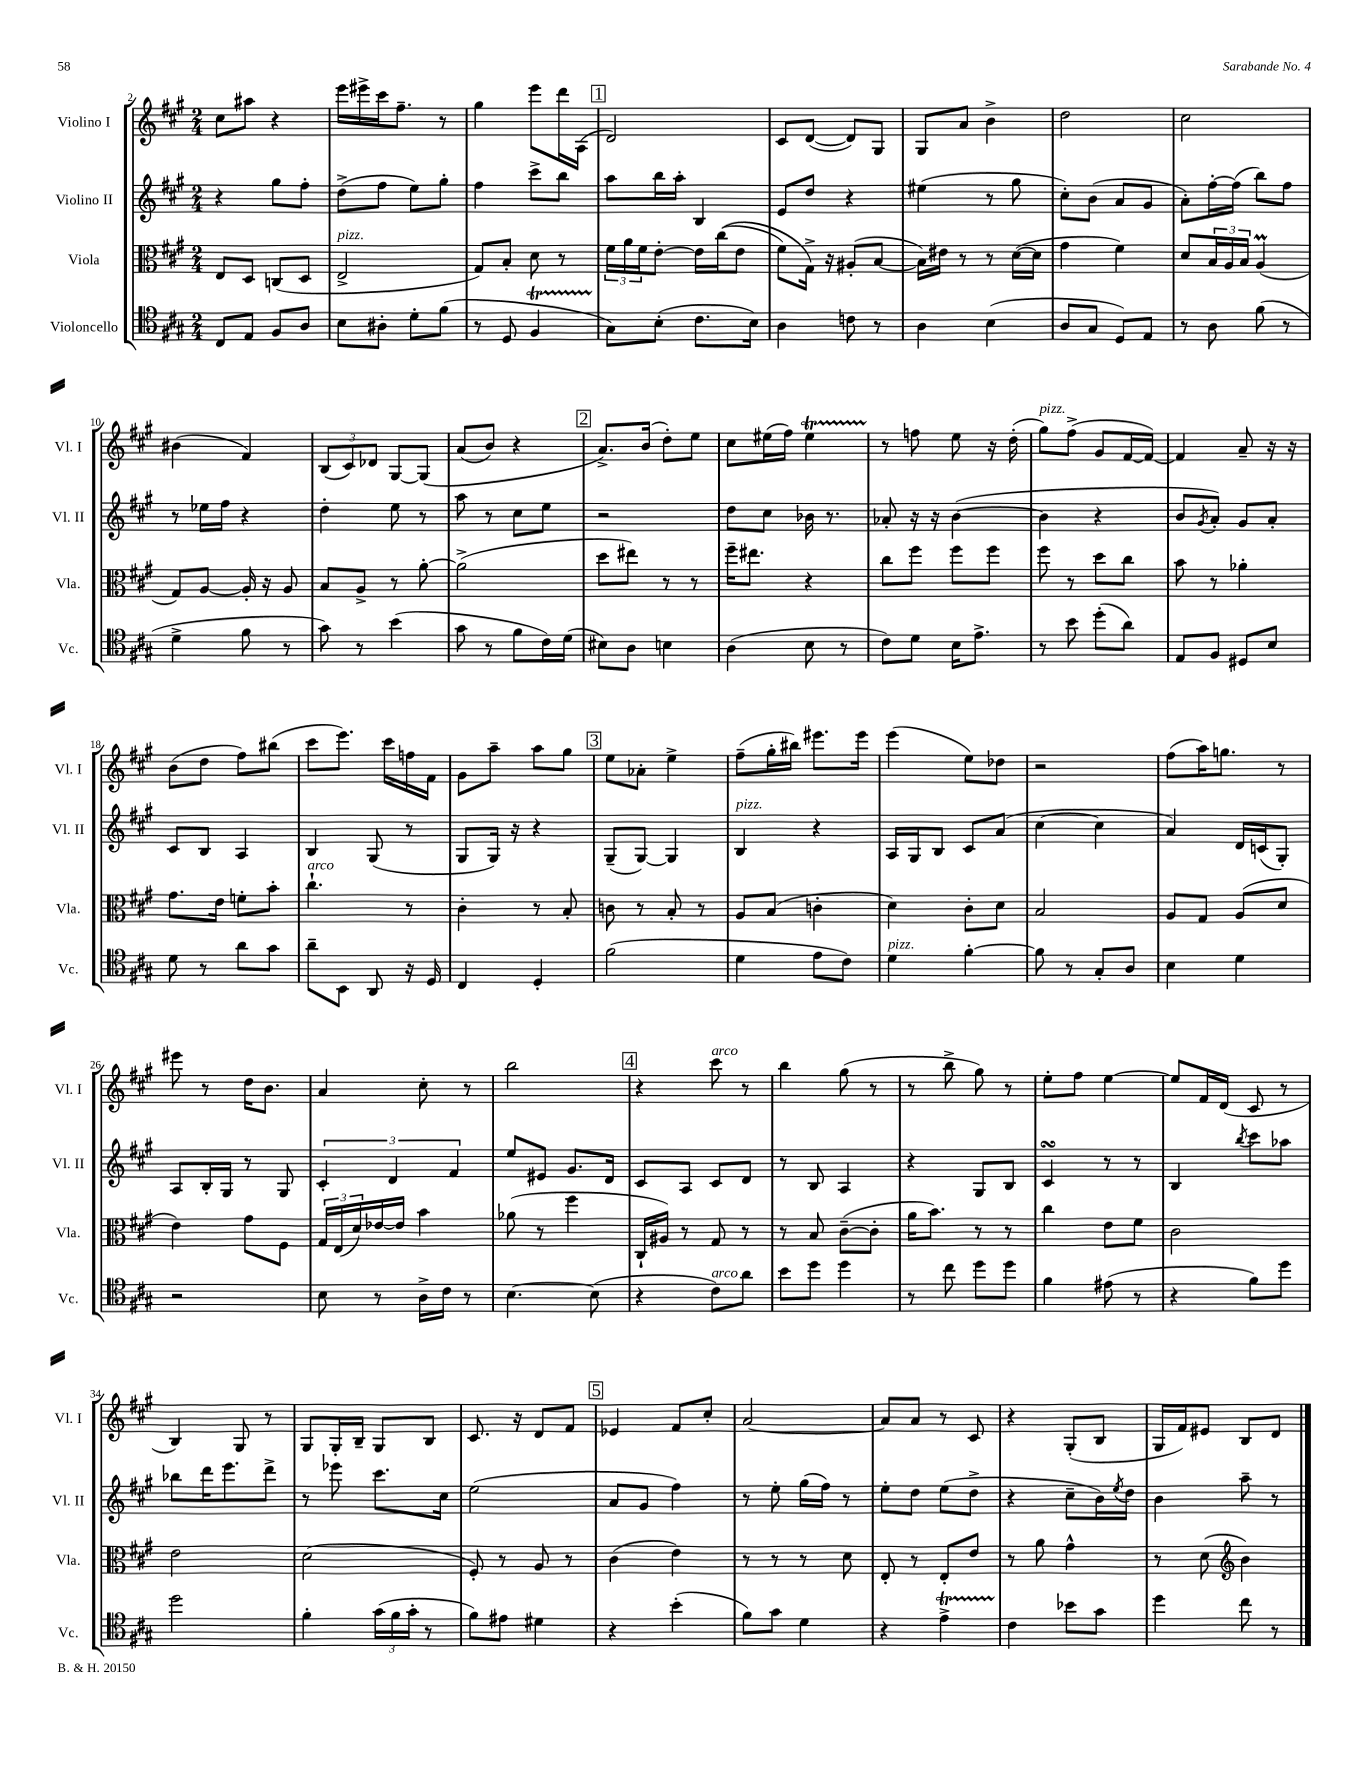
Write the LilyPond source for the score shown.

<<
\new StaffGroup <<
\new Staff = "s0" \with { instrumentName = "Violino I" shortInstrumentName = "Vl. I" } {
    \clef treble \key a \major \numericTimeSignature \time 2/4
    cis''8 ais''8 r4 |
    e'''16 eis'''16-> cis'''16 fis''8.-- r8 |
    gis''4 e'''8 d'''16 a16( |
    \mark \markup { \box "1" } d'2) |
    cis'8 d'8~( d'8) gis8 |
    gis8 a'8 b'4-> |
    d''2 |
    cis''2 |
    bis'4( fis'4) |
    \tuplet 3/2 { b8( cis'8) des'8 } gis8~ gis8\( |
    a'8( b'8) r4 |
    \mark \markup { \box "2" } a'8.->\) b'16( d''8-.) e''8 |
    cis''8 eis''16( fis''16) eis''4\startTrillSpan |
    r8\stopTrillSpan f''8 e''8 r16 d''16-.( |
    gis''8^\markup { \italic "pizz." }) fis''8->( gis'8 fis'16~ fis'16~) |
    fis'4 a'8-- r16 r16 |
    b'8( d''8 fis''8) bis''8( |
    cis'''8 e'''8.) cis'''16 f''16 fis'16 |
    gis'8 a''8-- a''8 gis''8 |
    \mark \markup { \box "3" } e''8 aes'8-. e''4-> |
    fis''8--( gis''16-. bis''16) eis'''8. eis'''16 |
    e'''4( e''8) des''8 |
    r2 |
    fis''8( a''16) g''8. r8 |
    eis'''8 r8 d''16 b'8. |
    a'4 cis''8-. r8 |
    b''2 |
    \mark \markup { \box "4" } r4 cis'''8^\markup { \italic "arco" } r8 |
    b''4 gis''8( r8 |
    r8 b''8-> gis''8) r8 |
    e''8-. fis''8 e''4~ |
    e''8 fis'16 d'16( cis'8 r8 |
    b4) gis8 r8 |
    gis8 gis16-. b16-- gis8 b8 |
    cis'8. r16 d'8 fis'8 |
    \mark \markup { \box "5" } ees'4 fis'8 cis''8-. |
    a'2~ |
    a'8 a'8 r8 cis'8 |
    r4 gis8-.( b8 |
    gis16 fis'16) eis'8 b8 d'8 \bar "|." |
}
\new Staff = "s1" \with { instrumentName = "Violino II" shortInstrumentName = "Vl. II" } {
    \clef treble \key a \major \numericTimeSignature \time 2/4
    r4 gis''8 fis''8-. |
    d''8->( fis''8 e''8) gis''8-. |
    fis''4 cis'''8-> b''8 |
    \mark \markup { \box "1" } a''8 b''16 a''16-. b4 |
    e'8 d''8 r4 |
    eis''4( r8 gis''8 |
    cis''8-.) b'8( a'8 gis'8 |
    a'8-.) fis''16~-. fis''16( b''8) fis''8 |
    r8 ees''16 fis''16 r4 |
    d''4-. e''8 r8 |
    a''8 r8 cis''8 e''8 |
    \mark \markup { \box "2" } r2 |
    d''8 cis''8 bes'16 r8. |
    aes'8-. r16 r16 b'4~( |
    b'4 r4 |
    b'8 \acciaccatura { gis'8 } a'8-.) gis'8 a'8-. |
    cis'8 b8 a4 |
    b4 gis8( r8 |
    gis8 gis16) r16 r4 |
    \mark \markup { \box "3" } gis8--( gis8~) gis4 |
    b4^\markup { \italic "pizz." } r4 |
    a16 gis16 b8 cis'8 a'8( |
    cis''4~ cis''4 |
    a'4) d'16 c'16( gis8-.) |
    a8 b16-. gis16 r8 gis8 |
    \tuplet 3/2 { cis'4-. d'4 fis'4 } |
    e''8 eis'8 gis'8. d'16 |
    \mark \markup { \box "4" } cis'8 a8 cis'8 d'8 |
    r8 b8 a4 |
    r4 gis8 b8 |
    cis'4\turn r8 r8 |
    b4 \acciaccatura { b''8 } cis'''8 aes''8 |
    bes''8 d'''16 e'''8. d'''8-> |
    r8 ees'''8 cis'''8. cis''16 |
    e''2( |
    \mark \markup { \box "5" } a'8 gis'8 fis''4) |
    r8 e''8-. gis''16( fis''16) r8 |
    e''8-. d''8 e''8( d''8-> |
    r4 cis''8-- b'16) \acciaccatura { e''8 } d''16 |
    b'4 a''8-- r8 \bar "|." |
}
\new Staff = "s2" \with { instrumentName = "Viola" shortInstrumentName = "Vla." } {
    \clef alto \key a \major \numericTimeSignature \time 2/4
    e8 d8 c8( d8 |
    e2->^\markup { \italic "pizz." } |
    gis8) b8-. d'8 r8 |
    \mark \markup { \box "1" } \tuplet 3/2 { fis'16 a'16 fis'16 } e'8~-. e'16 cis''16(\( e'8 |
    fis'8) gis16->\) r16 ais8-.( b8~ |
    b16) eis'16 r8 r8 d'16~( d'16 |
    gis'4 fis'4) |
    d'8 \tuplet 3/2 { b16 a16 b16 } a4\prall( |
    gis8) a8~ a16-. r16 a8 |
    b8 a8-> r8 a'8~-. |
    a'2->( |
    \mark \markup { \box "2" } d''8 eis''8) r8 r8 |
    fis''16-- eis''8. r4 |
    cis''8 fis''8 fis''8 fis''8 |
    fis''8 r8 d''8 cis''8 |
    b'8 r8 aes'4-. |
    gis'8. e'16 f'8-. b'8-. |
    cis''4.-!^\markup { \italic "arco" } r8 |
    cis'4-. r8 b8-. |
    \mark \markup { \box "3" } c'8 r8 b8-. r8 |
    a8 b8( c'4-. |
    d'4) cis'8-. d'8 |
    b2 |
    a8 gis8 a8( d'8 |
    e'4) gis'8 fis8 |
    \tuplet 3/2 { gis16 e16( d'16) } ees'16~ ees'16 b'4 |
    aes'8( r8 fis''4 |
    \mark \markup { \box "4" } cis16-! ais16) r8 gis8 r8 |
    r8 b8 cis'8~--( cis'8-. |
    a'16 b'8.) r8 r8 |
    cis''4 e'8 fis'8 |
    cis'2 |
    e'2 |
    d'2( |
    fis8-.) r8 a8 r8 |
    \mark \markup { \box "5" } cis'4( e'4) |
    r8 r8 r8 d'8 |
    e8-. r8 e8-. e'8 |
    r8 a'8 gis'4-^ |
    r8 d'8( \clef treble b'4) \bar "|." |
}
\new Staff = "s3" \with { instrumentName = "Violoncello" shortInstrumentName = "Vc." } {
    \clef tenor \key a \major \numericTimeSignature \time 2/4
    cis8 e8 fis8 a8 |
    b8 ais8-. d'8-. fis'8( |
    r8 d8 fis4\startTrillSpan |
    \mark \markup { \box "1" } gis8\stopTrillSpan) b8-.( cis'8. b16) |
    a4 c'8 r8 |
    a4 b4( |
    a8 gis8 d8) e8 |
    r8 a8 fis'8( r8 |
    d'4-> fis'8 r8 |
    gis'8) r8 b'4( |
    gis'8 r8 fis'8 cis'16) d'16( |
    \mark \markup { \box "2" } bis8) a8 b4 |
    a4( b8 r8 |
    cis'8) d'8 b16 e'8.-> |
    r8 b'8 d''8-.( a'8) |
    e8 fis8 dis8 b8 |
    d'8 r8 a'8 gis'8 |
    a'8-- b,8 a,8 r16 d16 |
    cis4 d4-. |
    \mark \markup { \box "3" } fis'2( |
    d'4 e'8 cis'8) |
    d'4^\markup { \italic "pizz." } fis'4~-. |
    fis'8 r8 gis8-. a8 |
    b4 d'4 |
    r2 |
    b8 r8 a16-> cis'16 r8 |
    b4.~ b8( |
    \mark \markup { \box "4" } r4 cis'8^\markup { \italic "arco" }) a'8 |
    b'8 d''8 d''4 |
    r8 cis''8 d''8 d''8 |
    fis'4 eis'8( r8 |
    r4 fis'8) d''8 |
    d''2 |
    fis'4-. \tuplet 3/2 { gis'16( fis'16 gis'16-. } r8 |
    fis'8) eis'8 dis'4 |
    \mark \markup { \box "5" } r4 b'4-.( |
    fis'8) gis'8 d'4 |
    r4 e'4->\startTrillSpan |
    cis'4\stopTrillSpan bes'8 gis'8 |
    d''4 cis''8 r8 \bar "|." |
}
>>
>>
\layout { \context { \Score currentBarNumber = #2 } }
